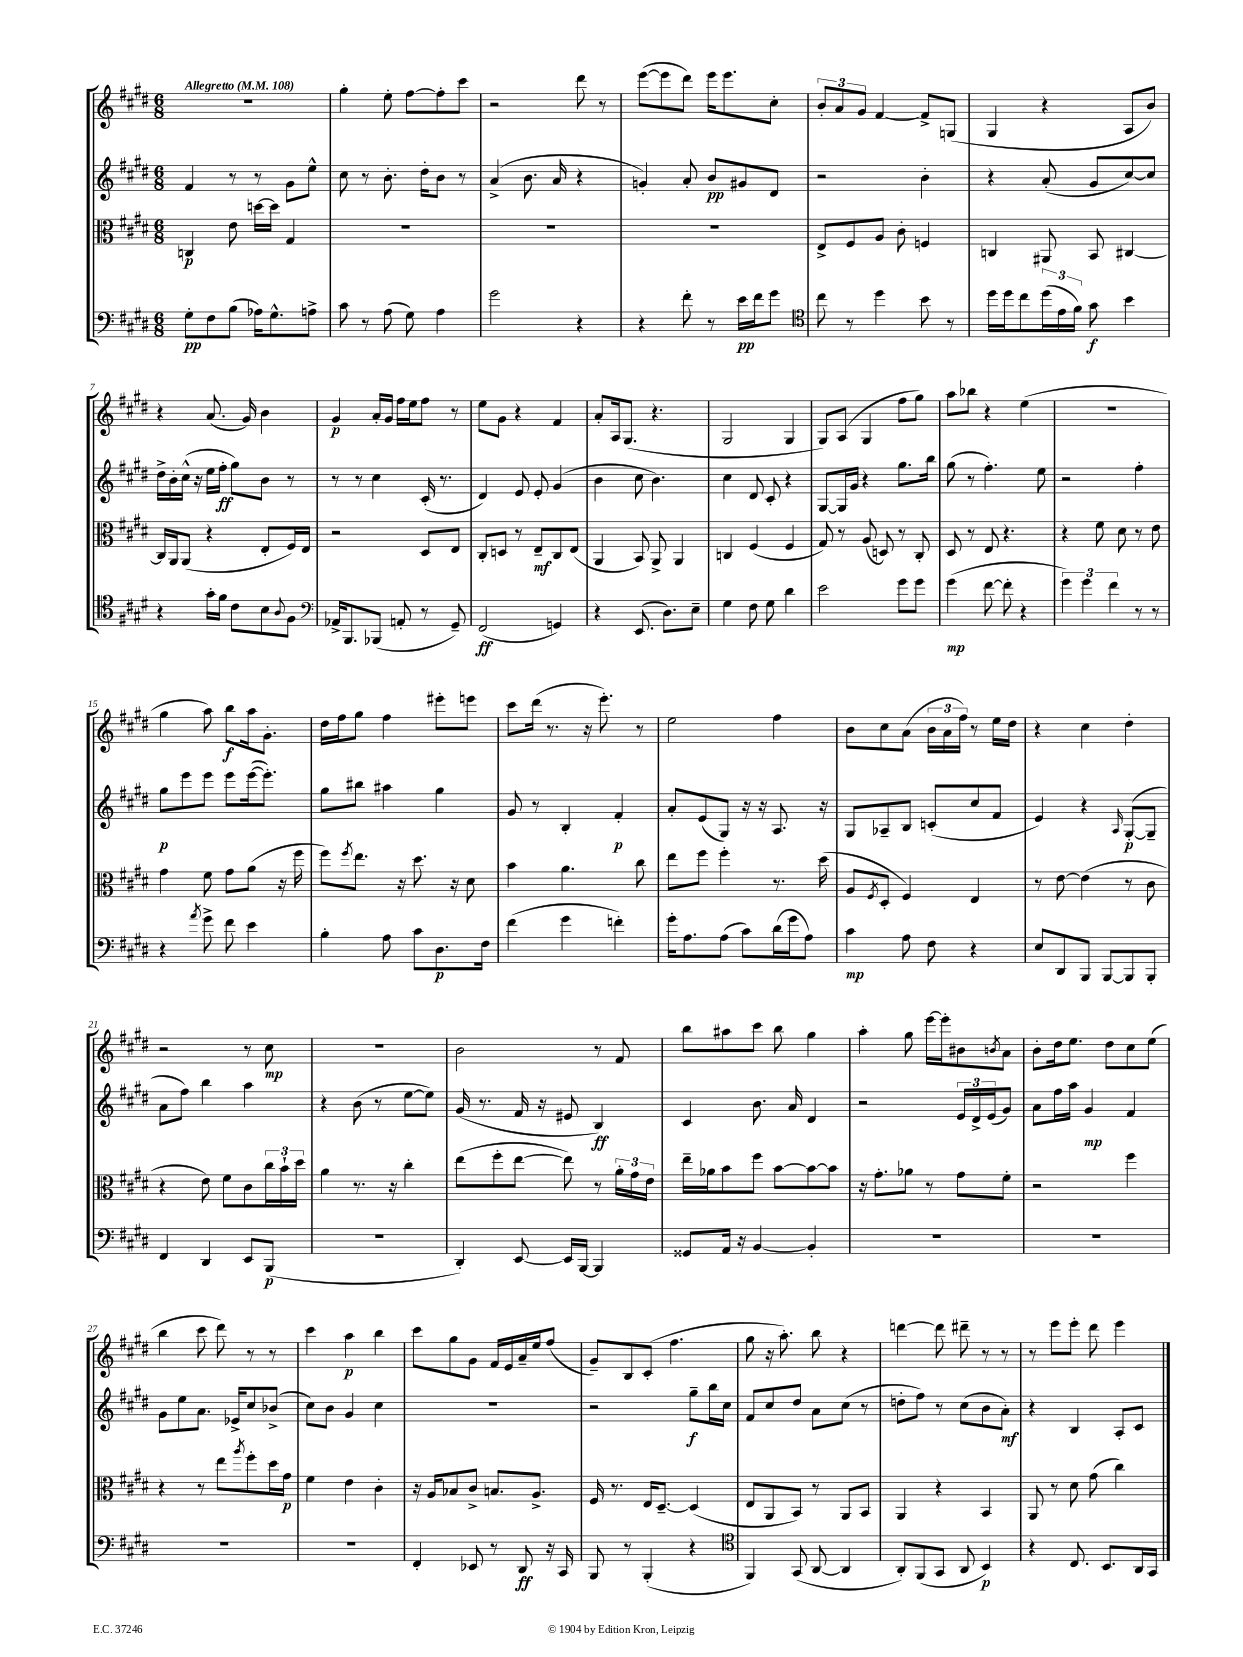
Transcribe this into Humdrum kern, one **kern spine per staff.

**kern	**kern	**kern	**kern
*staff4	*staff3	*staff2	*staff1
*clefF4	*clefC3	*clefG2	*clefG2
*k[f#c#g#d#]	*k[f#c#g#d#]	*k[f#c#g#d#]	*k[f#c#g#d#]
*M6/8	*M6/8	*M6/8	*M6/8
*MM108	*MM108	*MM108	*MM108
8G#'	4C	4f#	2.r
8F#	.	.	.
(8B	8e	8r	.
16A-)	[16dd	8r	.
8.G#^^	16dd]	.	.
.	4G#	8g#	.
8A^	.	8ee^^	.
=	=	=	=
8c#	2.r	8cc#	4gg#'
8r	.	8r	.
(8A	.	8.b'	8ee'
8G#)	.	.	[8ff#
.	.	16dd#'	.
4A	.	8b	8ff#']
.	.	8r	8ccc#
=	=	=	=
2g#	2.r	(4a^	2r
.	.	8.b	.
.	.	16a	.
4r	.	4r	8ddd#
.	.	.	8r
=	=	=	=
4r	2.r	4g')	([8eee
.	.	.	8eee]
8f#'	.	8a'	8ddd#)
8r	.	8b	16eee
.	.	.	8.eee
16e	.	8g#	.
16f#	.	.	.
8g#	.	8d#	8cc#'
=	=	=	=
*clefC4	*	*	*
8cc#	8E^	2r	12b'
.	.	.	12a
8r	8F#	.	.
.	.	.	12g#
4dd#	8A	.	[4f#
.	8c#'	.	.
8b	4F	4b'	8f#^]
8r	.	.	(8G
=	=	=	=
16dd#	4C	4r	4G#
16dd#	.	.	.
8cc#	.	.	.
(24dd#	8AA#	(8a'	4r
24e	.	.	.
24f#)	.	.	.
8g#	8BB	8g#	.
4b	[4C#	[8cc#)	8A
.	.	8cc#]	8b)
=	=	=	=
4r	16C#]	16dd#^	4r
.	16AA	16b'	.
.	(8AA	(16cc#^^	.
.	.	16r	.
16g#'	4r	16ee	(8.a
16f#	.	16ff#'	.
8c#	.	8gg#)	.
.	.	.	16g#)
8B	8E'	8b	4b
8qqA	.	.	.
8F#	16F#)	8r	.
.	16E	.	.
=	=	=	=
*clefF4	*	*	*
16AA-^	2r	8r	4g#
8.BBB	.	.	.
.	.	8r	.
(8BBB-	.	4cc#	16a'
.	.	.	16g#
8AA'	.	.	16ff#
.	.	.	16ee
8r	8D#	(16c#'	8ff#
.	.	8.r	.
8GG#~)	8E	.	8r
=	=	=	=
(2FF#	8C#'	4d#)	8ee
.	8D	.	8g#
.	8r	8e	4r
.	8E~	8e'	.
4GG)	8C#	(4g#	4f#
.	(8E	.	.
=	=	=	=
4r	4AA	4b	8a'
.	.	.	16A
.	.	.	(8.G#
(8.EE	8BB)	8cc#	.
.	8AA^	4.b)	4.r
8.D#)	.	.	.
.	4AA	.	.
8E~	.	.	.
=	=	=	=
4G#	4C	4cc#	2G#
8F#	(4F#	8d#	.
8G#	.	8c#'	.
4d#	4F#	4r	4G#
=	=	=	=
2e	8G#)	[8G#	8G#)
.	8r	16G#]	(8A
.	.	16g#	.
.	(8A	4r	4G#
.	8D)	.	.
8g#	8r	8.gg#	8ff#
8g#	8C#'	.	8gg#)
.	.	16bb	.
=	=	=	=
(4g#	8D#	(8gg#	8aa
.	8r	8r	8bb-
[8f#	8E	4.ff#')	4r
8f#']	4.r	.	.
4r	.	.	(4ee
.	.	8ee	.
=	=	=	=
6g#)	4r	2r	2.r
6g#	.	.	.
.	8f#	.	.
6f#	.	.	.
.	8d#	.	.
8r	8r	4ff#'	.
8r	8e	.	.
=	=	=	=
4r	4g#	8gg#	4gg#
.	.	8eee	.
8qa	.	.	.
8g#^	8f#	8eee	8aa)
8f#	8g#	8eee	8bb
4e	(8a	([16eee	16aa
.	.	8.eee'])	8.g#'
.	16r	.	.
.	16ff#	.	.
=	=	=	=
4B'	8ff#)	8gg#	16dd#
.	.	.	16ff#
.	8qff#	.	.
.	8.ee	8bb#	8gg#
8A	.	4aa#	4ff#
.	16r	.	.
8c#	8.dd#	.	.
8.D#	.	4gg#	8eee#'
.	16r	.	.
.	8d#	.	8eee
16F#	.	.	.
=	=	=	=
(4f#	4b	8g#	8ccc#
.	.	8r	(16ddd#
.	.	.	8.r
4g#	4.a	4B'	.
.	.	.	16r
.	.	.	8.eee')
4f')	.	4f#'	.
.	8cc#	.	8r
=	=	=	=
16g#'	8ee	8a'	2ee
8.A	.	.	.
.	8ff#	(8e	.
(8A	4ff#'	8G#)	.
8c#)	.	16r	.
.	.	16r	.
(16d#	8.r	8.A	4ff#
16g#	.	.	.
8A)	.	.	.
.	(16dd#	16r	.
=	=	=	=
4c#	8A	8G#	8b
.	8qF#	.	.
.	8D#'	8A-~	8cc#
8A	4F#)	8B	(8a
8F#	.	(8c'	24b
.	.	.	24a
.	.	.	24ff#)
4r	4E	8cc#	8r
.	.	8f#	16ee
.	.	.	16dd#
=	=	=	=
8E	8r	4e)	4r
8DD#	[8e	.	.
8BBB	(4e]	4r	4cc#
[8BBB	.	.	.
.	.	16qqA	.
8BBB]	8r	([8G#'	4dd#'
8BBB'	8c#	8G#~]	.
=	=	=	=
4FF#	4r	8a	2r
.	.	8ff#)	.
4DD#	8e)	4bb	.
.	8f#	.	.
8EE	8c#	4aa	8r
(8BBB	24cc#	.	8cc#
.	24b`	.	.
.	24dd#	.	.
=	=	=	=
2.r	4a	4r	2.r
.	8.r	(8b	.
.	.	8r	.
.	16r	.	.
.	4cc#'	[8ee	.
.	.	8ee])	.
=	=	=	=
4DD#')	(8ee	(16g#	2b
.	.	8.r	.
.	8ff#'	.	.
[8EE	[8ee	16f#	.
.	.	16r	.
16EE]	8ee])	8e#	.
[16BBB	.	.	.
4BBB]	8r	4B)	8r
.	24a'	.	8f#
.	24g#	.	.
.	24e	.	.
=	=	=	=
8GG##	16ee~	4c#	8bb
.	16a-	.	.
16AA	8b	.	8aa#
16r	.	.	.
[4BB	8ff#	8.b	8ccc#
.	[8b	.	8bb
.	.	16a	.
4BB']	8b_	4d#	4gg#
.	8b]	.	.
=	=	=	=
2.r	16r	2r	4aa'
.	8.g#'	.	.
.	8a-	.	8gg#
.	8r	.	[16eee
.	.	.	16eee']
.	8g#	24e	8b#
.	.	24d#^	.
.	.	(24e	.
.	.	.	8qb
.	8f#'	8g#)	8a
=	=	=	=
2.r	2r	8a	8b'
.	.	16ff#	16dd#
.	.	16aa	8.ee
.	.	4g#	.
.	.	.	8dd#
.	4ff#	4f#	8cc#
.	.	.	(8ee
=	=	=	=
2.r	4r	8g#	4bb
.	.	8ee	.
.	8r	8.a	8ccc#
.	8ee	.	8ddd#)
.	.	16e-^	.
.	8qaa	.	.
.	8ff#'	8cc#	8r
.	16dd#	(8b-^	8r
.	16g#	.	.
=	=	=	=
2.r	4f#	8cc#)	4ccc#
.	.	8b	.
.	4e	4g#	4aa
.	4c#'	4cc#	4bb
=	=	=	=
4FF#'	16r	2.r	8ccc#
.	16A	.	.
.	8B-	.	8gg#
8EE-	8c#^	.	8g#
8r	8.B	.	16f#
.	.	.	16e
8DD#	.	.	16a~
.	8.A^	.	16ee
16r	.	.	(8ff#
16CC#	.	.	.
=	=	=	=
8BBB	16F#	2r	8g#~)
.	8.r	.	.
8r	.	.	8B
(4BBB'	16E	.	(8c#'
.	[8.D#~	.	.
.	.	.	4.ff#
4r	(4D#]	8gg#~	.
.	.	16bb	.
.	.	16cc#	.
=	=	=	=
*clefC4	*	*	*
4FF#)	8E	8f#	8gg#
.	8AA	8cc#	16r
.	.	.	8.aa')
(8GG#	8BB)	8dd#	.
[8AA	8r	8a	8bb
4AA]	8AA	(8cc#	4r
.	8BB	8r	.
=	=	=	=
8AA')	4AA	8dd'	[4ddd
(8FF#	.	8ff#)	.
8GG#	4r	8r	8ddd]
8AA	.	(8cc#	8ddd#~
4BB)	4BB	8b	8r
.	.	8a')	8r
=	=	=	=
4r	8AA	4r	8r
.	8r	.	8eee
8.C#	8d#	4B	8eee'
.	(8g#	.	8ddd#
8.BB	.	.	.
.	4cc#)	8A'	4eee
16AA	.	8c#	.
16GG#	.	.	.
==	==	==	==
*-	*-	*-	*-
